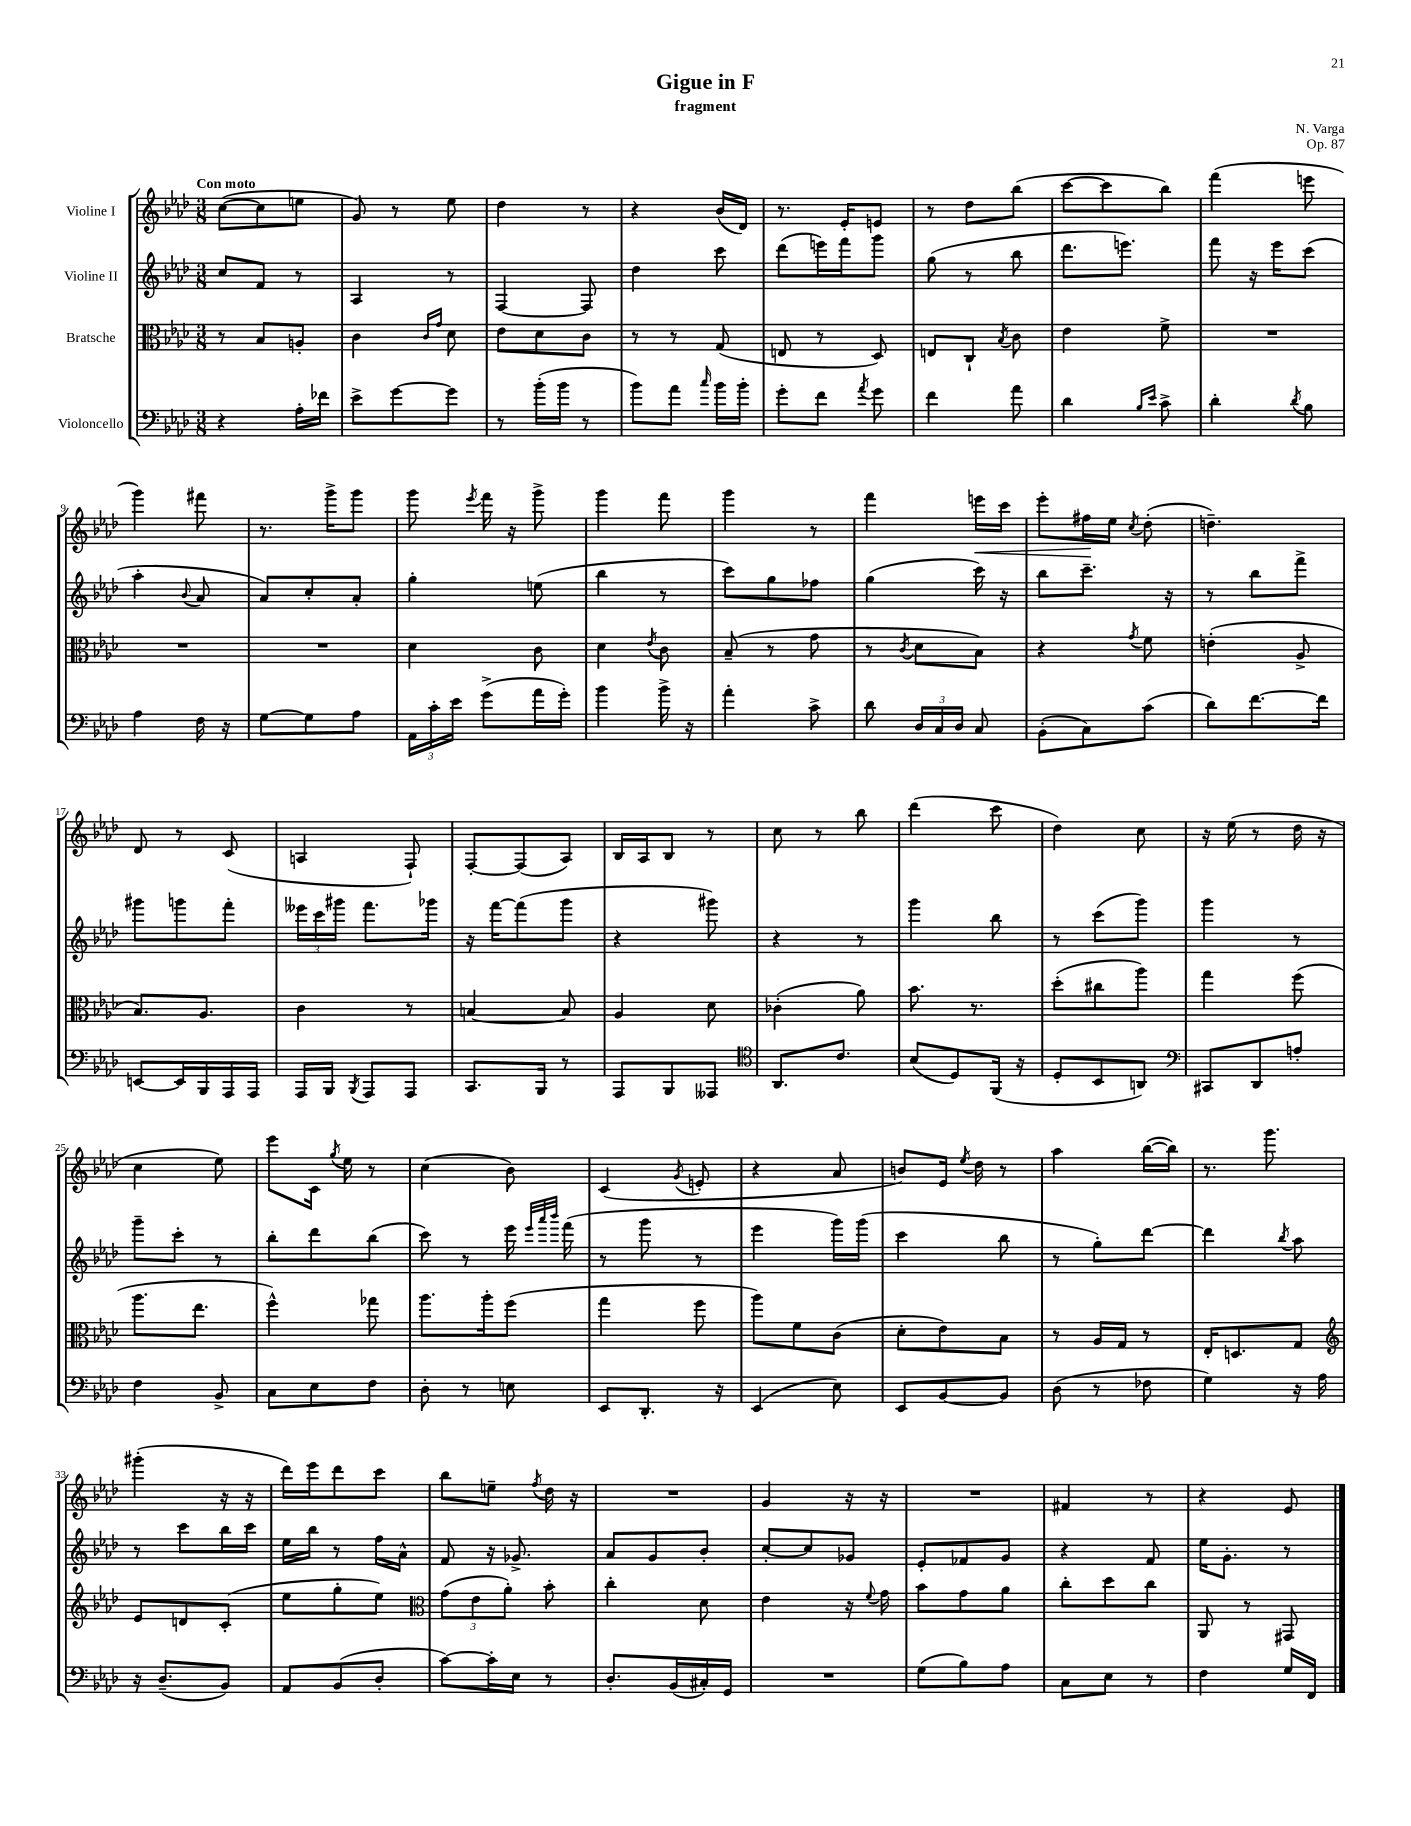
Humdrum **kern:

**kern	**kern	**kern	**kern	**dynam
*part4	*part3	*part2	*part1	*part1
*staff4	*staff3	*staff2	*staff1	*staff1
*I"Violoncello	*I"Bratsche	*I"Violine II	*I"Violine I	*
*clefF4	*clefC3	*clefG2	*clefG2	*
*k[b-e-a-d-]	*k[b-e-a-d-]	*k[b-e-a-d-]	*k[b-e-a-d-]	*
*M3/8	*M3/8	*M3/8	*M3/8	*
=1	=1	=1	=1	=1
!	!	!	!LO:TX:a:B:t=Con moto	!
4r	8r	8cc/L	([8cc\L	.
.	8B-/L	8f/J	8cc\]	.
16A-'\LL	8An'/J	8r	8een\J	.
16f-X\JJ	.	.	.	.
=2	=2	=2	=2	=2
8e-^\L	4c\	4A-/	8g/)	.
[8g\	.	.	8r	.
.	16qqc/LL	.	.	.
.	16qqg/JJ	.	.	.
8g\J]	8d-\	8r	8ee-\	.
=3	=3	=3	=3	=3
8r	8e-\L	[4F/	4dd-\	.
(16b-'\LL	8d-\	.	.	.
16b-\JJ	.	.	.	.
8r	8c\J	8F/]	8r	.
=4	=4	=4	=4	=4
8b-\L)	8r	4dd-\	4r	.
8a-\J	8r	.	.	.
16qqcc/	.	.	.	.
16b-\LL	(8G/	8ccc\	(16b-/LL	.
16b-'\JJ	.	.	16d-/JJ)	.
=5	=5	=5	=5	=5
8g'\L	8En/	(8ddd-\L	8.r	.
8f\J	8r	16eeen\L)	.	.
.	.	16fff\J	16e-'/KL	.
8qa-/	.	.	.	.
8g\	8D-/)	8ggg\J	8en/J	.
=6	=6	=6	=6	=6
4f\	8En/L	(8gg\	8r	.
.	8C`/J	8r	8dd-\L	.
.	8qB-/	.	.	.
8a-\	8c\	8bb-\	(8bb-\J	.
=7	=7	=7	=7	=7
4d-\	4e-\	8.ddd-\L	[8ccc\L	.
.	.	.	8ccc\]	.
.	.	8.eeen\J)	.	.
16qqB-/LL	.	.	.	.
16qqe-/JJ	.	.	.	.
8c^\	8f^\	.	8bb-\J)	.
=8	=8	=8	=8	=8
4d-'\	4.r	8fff\	(4fff\	.
.	.	16r	.	.
.	.	16eee-\KL	.	.
8qd-/	.	.	.	.
8B-\	.	(8ccc\J	8eeen\	.
!!LO:LB:g=z
=9	=9	=9	=9	=9
4A-\	4.r	4aa-'\	4ggg\)	.
.	.	8qqb-/	.	.
16F\	.	8a-/	8fff#X\	.
16r	.	.	.	.
=10	=10	=10	=10	=10
[8G\L	4.r	8a-/L)	8.r	.
8G\]	.	8cc'/	.	.
.	.	.	16ggg^\KL	.
8A-\J	.	8a-'/J	8ggg\J	.
=11	=11	=11	=11	=11
24AA-\LL	4d-\	4gg'\	8ggg\	.
24c'\	.	.	.	.
24e-\JJ	.	.	.	.
.	.	.	8qeee-/	.
(8g^\L	.	.	16fff\	.
.	.	.	16r	.
16a-\L	8c\	(8een\	8ggg^\	.
16g'\JJ)	.	.	.	.
=12	=12	=12	=12	=12
4b-\	4d-\	4bb-\	4ggg\	.
.	8qe-/	.	.	.
16b-^\	8c\	8r	8fff\	.
16r	.	.	.	.
=13	=13	=13	=13	=13
4a-'\	(8B-~/	8ccc\L)	4ggg\	.
.	8r	8gg\	.	.
8c^\	8g\	8ff-X\J	8r	.
=14	=14	=14	=14	=14
8d-\	8r	(4gg\	4fff\	.
.	8qc/	.	.	.
24D-/LL	8d-\L	.	.	.
24C/	.	.	.	.
24D-/JJ	.	.	.	.
!	!	!	!	!LO:HP:b
8C/	8B-\J)	16ccc\)	16eeen\LL	<
.	.	16r	16ccc\JJ	.
=15	=15	=15	=15	=15
(8BB-'\L	4r	8bb-\L	8eee-'\L	.
8C\)	.	8.ccc~\J	16ff#X\L	.
.	.	.	16ee-\JJ	[
.	8qg/	.	8qcc/	.
(8c\J	8f\	.	(8dd-'\	.
.	.	16r	.	.
=16	=16	=16	=16	=16
8d-\L)	(4en'\	8r	4.ddn~\)	.
[8.f\	.	8bb-\L	.	.
.	8A-^/	8fff^\J	.	.
16f\Jk]	.	.	.	.
!!LO:LB:g=z
=17	=17	=17	=17	=17
[8EEn/L	8.B-/L)	8ggg#X\L	8d-/	.
16EE/L]	.	8gggn\	8r	.
16BBB-/	8.A-/J	.	.	.
16AAA-/	.	8fff'\J	(8c/	.
16AAA-/JJ	.	.	.	.
=18	=18	=18	=18	=18
16AAA-/LL	4c\	24eee--X\LL	4An/	.
.	.	24ccc\	.	.
16BBB-/JJ	.	.	.	.
.	.	24ggg#X\JJ	.	.
8qBBB-/	.	.	.	.
8AAA-/L	.	8.fff\L	.	.
8AAA-/J	8r	.	8F`/)	.
.	.	16ggg-X\Jk	.	.
=19	=19	=19	=19	=19
8.CC/L	[4Bn/	16r	[8F'/L	.
.	.	[16fff\KL	.	.
.	.	(8fff\]	(8F/]	.
16BBB-/Jk	.	.	.	.
8r	8B/]	8ggg\J	8A-/J)	.
=20	=20	=20	=20	=20
8AAA-/L	4A-/	4r	16B-/LL	.
.	.	.	16A-/J	.
8BBB-/	.	.	8B-/J	.
8AAA--X/J	8d-\	8ggg#X\)	8r	.
=21	=21	=21	=21	=21
*clefC4	*	*	*	*
8.AA-/L	(4c-X'\	4r	8cc\	.
.	.	.	8r	.
8.c/J	.	.	.	.
.	8a-\)	8r	8bb-\	.
=22	=22	=22	=22	=22
(8B-/L	8.b-\	4ggg\	(4ddd-\	.
8D-/)	.	.	.	.
.	8.r	.	.	.
(16FF/Jk	.	8bb-\	8ccc\	.
16r	.	.	.	.
=23	=23	=23	=23	=23
8D-'/L	(8dd-'\L	8r	4dd-\)	.
8BB-/	8cc#X\	(8ccc\L	.	.
8AAn/J)	8aa-\J)	8ggg\J)	8cc\	.
=24	=24	=24	=24	=24
*clefF4	*	*	*	*
8CC#X/L	4gg\	4ggg\	16r	.
.	.	.	(16ee-\	.
8DD-/	.	.	8r	.
8An'/J	(8ff\	8r	16dd-\	.
.	.	.	16r	.
!!LO:LB:g=z
=25	=25	=25	=25	=25
4F\	8.aa-\L	8ggg~\L	4cc\	.
.	.	8ccc'\J	.	.
.	8.ee-\J	.	.	.
8BB-^/	.	8r	8ee-\)	.
=26	=26	=26	=26	=26
8C\L	4ff^^\)	8bb-'\L	8eee-\L	.
8E-\	.	8ddd-\	16c\Jk	.
.	.	.	8qgg/	.
.	.	.	16ee-\	.
8F\J	8gg-X\	(8bb-\J	8r	.
=27	=27	=27	=27	=27
8D-'\	8.aa-\L	8ccc\)	(4cc\	.
8r	.	8r	.	.
.	16aa-'\k	.	.	.
8En\	(8ff\J	16eee-\	8b-\)	.
.	.	32qqeee-/LLL	.	.
.	.	32qqaaa-/	.	.
.	.	32qqbbb-/JJJ	.	.
.	.	(16fff\	.	.
=28	=28	=28	=28	=28
8EE-/L	4gg\	8r	(4c/	.
8.DD-'/J	.	8ggg\	.	.
.	.	.	8qg/	.
.	8ff\	8r	8en'/	.
16r	.	.	.	.
=29	=29	=29	=29	=29
(4EE-/	8aa-\L)	4eee-\	4r	.
.	8f\	.	.	.
8E-\)	(8c\J	16ggg\LL)	8a-/	.
.	.	(16ggg\JJ	.	.
=30	=30	=30	=30	=30
8EE-/L	8d-'\L	4ccc\	8bn/L)	.
[8BB-/	8e-\)	.	16e-/Jk	.
.	.	.	8qee-/	.
.	.	.	16dd-\	.
8BB-/J]	8B-\J	8bb-\	8r	.
=31	=31	=31	=31	=31
(8D-\	8r	8r	4aa-\	.
8r	16A-/LL	8gg'\L)	.	.
.	16G/JJ	.	.	.
8F-X\	8r	[8ddd-\J	([16bb-\LL	.
.	.	.	16bb-\JJ])	.
=32	=32	=32	=32	=32
4G\)	16E-'/KL	4ddd-\]	8.r	.
.	8.Dn/	.	.	.
.	.	.	8.ggg\	.
.	.	8qbb-/	.	.
16r	8G/J	8aa-\	.	.
16A-\	.	.	.	.
!!LO:LB:g=z
=33	=33	=33	=33	=33
*	*clefG2	*	*	*
16r	8e-/L	8r	(4ggg#X'\	.
(8.D-~/L	.	.	.	.
.	8dn/	8ccc\L	.	.
8BB-/J)	(8c'/J	16bb-\L	16r	.
.	.	16ccc\JJ	16r	.
=34	=34	=34	=34	=34
8AA-/L	8ee-\L	16ee-\LL	16ddd-\LL)	.
.	.	16bb-\JJ	16eee-\J	.
(8BB-/	8gg'\	8r	8ddd-\	.
8D-'/J	8ee-\J)	16ff\LL	8ccc\J	.
.	.	16a-^^\JJ	.	.
=35	=35	=35	=35	=35
*	*clefC3	*	*	*
[8c\L)	(12g\L	8f/	8bb-\L	.
.	12e-\	.	.	.
16c'\L]	.	16r	8een~\J	.
.	12a-'\J)	.	.	.
16E-\JJ	.	8.g-X^/	.	.
.	.	.	8qff/	.
8r	8b-'\	.	16dd-\	.
.	.	.	16r	.
=36	=36	=36	=36	=36
8.D-'/L	4cc'\	8a-/L	4.r	.
.	.	8g/	.	.
(16BB-/L	.	.	.	.
16C#X'/)	8d-\	8b-'/J	.	.
16GG/JJ	.	.	.	.
=37	=37	=37	=37	=37
4.r	4e-\	[8cc'/L	4g/	.
.	.	8cc/]	.	.
.	16r	8g-X/J	16r	.
.	8qqf/	.	.	.
.	16g\	.	16r	.
=38	=38	=38	=38	=38
(8G\L	8b-\L	8e-'/L	4.r	.
8B-\)	8g\	8f-X/	.	.
8A-\J	8a-\J	8g/J	.	.
=39	=39	=39	=39	=39
8C\L	8cc'\L	4r	4f#X/	.
8E-\J	8dd-\	.	.	.
8r	8cc\J	8f/	8r	.
=40	=40	=40	=40	=40
4F\	8AA-/	16ee-\KL	4r	.
.	.	8.g'\J	.	.
.	8r	.	.	.
16G/LL	8GG#X/	8r	8e-/	.
16FF/JJ	.	.	.	.
==	==	==	==	==
*-	*-	*-	*-	*-
